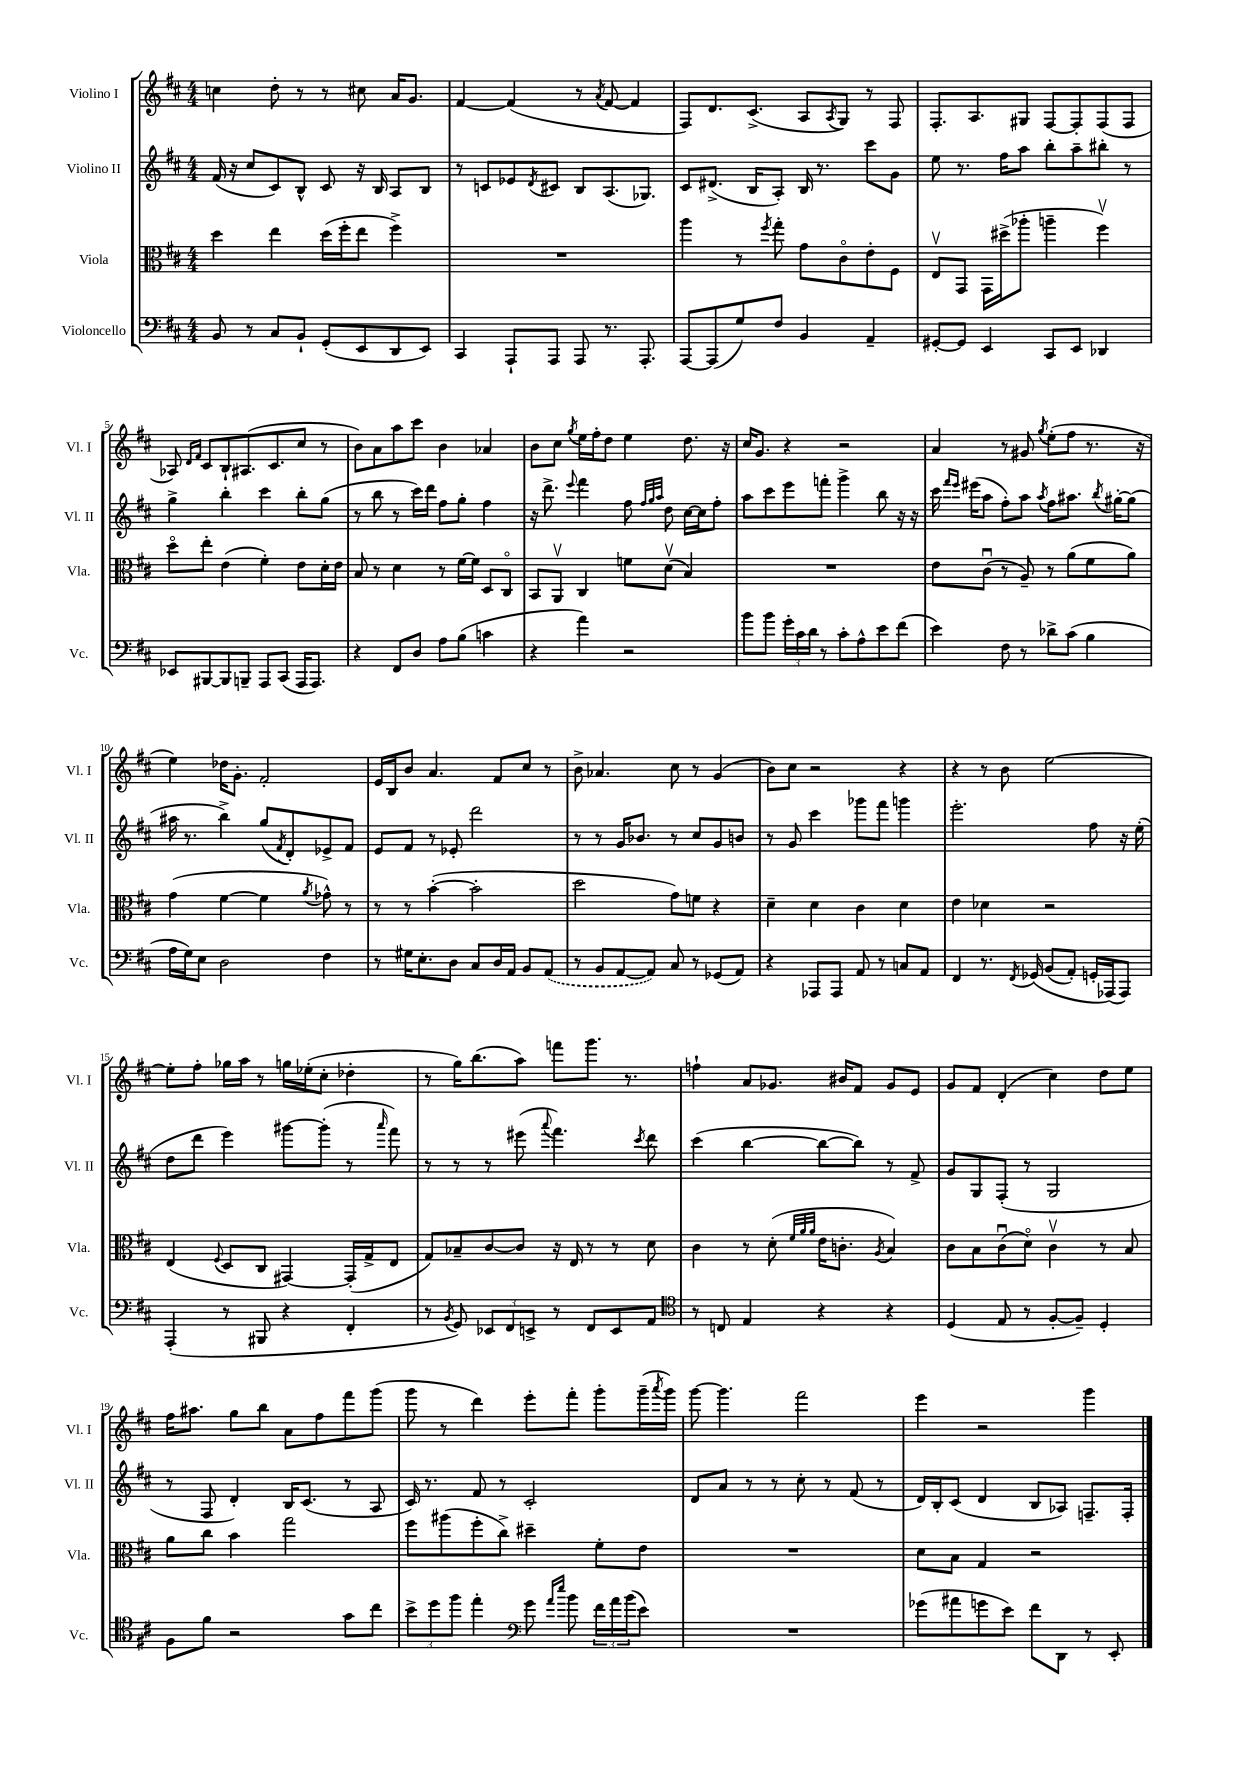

**kern	**kern	**kern	**kern
*staff4	*staff3	*staff2	*staff1
*clefF4	*clefC3	*clefG2	*clefG2
*k[f#c#]	*k[f#c#]	*k[f#c#]	*k[f#c#]
*M4/4	*M4/4	*M4/4	*M4/4
8BB	4dd	(16f#	4cc
.	.	16r	.
8r	.	8cc#	.
8C#	4ee	8c#)	8dd'
8BB`	.	8B^^	8r
(8GG'	(16dd	8c#	8r
.	16ff#'	.	.
8EE	8ee	16r	8cc#
.	.	16B	.
8DD	4ff#^)	8A	16a
.	.	.	8.g
8EE)	.	8B	.
=	=	=	=
4CC#	1r	8r	[4f#
.	.	8c	.
8AAA`	.	8e-	(4f#]
.	.	8qd	.
8AAA	.	8c#	.
8AAA	.	8B	8r
.	.	.	8qa
8.r	.	(8.A	[8f#
.	.	.	4f#]
8.AAA'	.	8.G-)	.
=	=	=	=
[8AAA	4aa	8c#	8F#)
(8AAA]	.	(8.d#^	8.d
8G)	8r	.	.
.	.	16B	(8.c#^
.	8qff#	.	.
8F#	8gg'	8A')	.
4BB	8g	16B	8A
.	.	8.r	.
.	.	.	8qA
.	8c#o	.	8G)
4AA~	8e'	8ccc#	8r
.	8F#	8g	8F#
=	=	=	=
[8GG#'	8Ev	8ee	8.F#'
8GG#]	8GG	8.r	.
.	.	.	8.A
4EE	16GG	.	.
.	(16dd#^	16ff#	.
.	8aa-'	8aa	8G#
8CC#	4aa~	8bb'	[8F#
8EE	.	8aa~	8F#']
4DD-	4ff#v)	8bb#'	(8F#
.	.	8r	8F#
=	=	=	=
8EE-	8ddo	4gg^	8A-)
.	.	.	16qqd
.	.	.	16qqf#
[8BBB#	8ee'	.	8c#
8BBB#]	(4e	4bb'	8B`
8BBB~	.	.	(8.A#
8AAA	4f#')	4ccc#	.
.	.	.	8.c#
(8CC#	.	.	.
16AAA	8e	8bb'	8cc#
8.AAA)	.	.	.
.	16d'	(8gg	8r
.	16e	.	.
=	=	=	=
4r	8B	8r	8b)
.	8r	8bb	8a
8FF#	4d	8r	8aa
8D	.	16ccc#)	8ccc#
.	.	16ddd	.
8A	8r	8ff#	4b
(8B	[16f#	8gg'	.
.	16f#]	.	.
4c	8D	4ff#	4a-
.	8C#o	.	.
=	=	=	=
4r	8BB	16r	8b
.	.	8.ddd^	.
.	8AAv	.	8cc#
.	.	8qqeee	8qgg
4a)	4C#	4fff#	16ee
.	.	.	16ff#'
.	.	.	8dd
2r	8f	8ff#	4ee
.	.	32qqff#	.
.	.	32qqgg	.
.	.	32qqaa	.
.	(8dv	8dd	.
.	4B)	[16cc#	8.dd
.	.	16cc#]	.
.	.	8ff#'	.
.	.	.	16r
=	=	=	=
8b	1r	8aa	16cc#
.	.	.	8.g
8b	.	8ccc#	.
24g'	.	8eee	4r
24c#	.	.	.
24d	.	.	.
8r	.	8fff'	.
8c#'	.	4ggg^	2r
8A^^	.	.	.
8e	.	8bb	.
(8f#	.	16r	.
.	.	16r	.
=	=	=	=
4e)	8e	16ccc#	4a
.	.	16qqfff#	.
.	.	16qqeee	.
.	.	(16eee#	.
.	(8c#u	8aa	.
8F#	8r	8ff#')	8r
8r	8A~)	8aa	8g#
.	.	8qaa	8qgg
8d-^	8r	8ff#	(8ee'
(8c#	(8a	8.aa#	8ff#
4B	8f#	.	8.r
.	.	8qbb	.
.	.	[16gg#'	.
.	8a)	(8gg#]	.
.	.	.	16r
=	=	=	=
16A	(4g	16aa#	4ee)
16G)	.	8.r	.
8E	.	.	.
2D	[4f#	4bb^)	16dd-
.	.	.	8.g'
.	4f#]	(8gg	2f#'
.	.	8qf#	.
.	.	8d')	.
.	8qa	.	.
4F#	8g-^^)	8e-^	.
.	8r	8f#	.
=	=	=	=
8r	8r	8e	16e
.	.	.	16B
16G#	8r	8f#	8b
8.E'	.	.	.
.	([4b'	8r	4.a
8D	.	8e-'	.
8C#	2b']	2ddd	.
16D	.	.	8f#
16AA	.	.	.
8BB	.	.	8cc#
(8AA	.	.	8r
=	=	=	=
8r	2dd	8r	8b^
8BB	.	8r	4.a-
[8AA	.	16g	.
.	.	8.b-	.
8AA])	.	.	.
8C#	8g)	8r	8cc#
8r	8f	8cc#	8r
(8GG-	4r	8g	(4g
8AA)	.	8b	.
=	=	=	=
4r	4d~	8r	8b)
.	.	8g	8cc#
8AAA-	4d	4ccc#	2r
8AAA-	.	.	.
8AA	4c#	8ggg-	.
8r	.	8fff#	.
8C	4d	4ggg	4r
8AA	.	.	.
=	=	=	=
4FF#	4e	2.eee'	4r
8.r	4d-	.	8r
.	.	.	8b
8qFF#	.	.	.
&(16GG-	.	.	.
(8BB	2r	.	[2ee
8AA')	.	.	.
16GG'	.	8ff#	.
(16AAA-&)	.	.	.
8AAA-)	.	16r	.
.	.	(16ee'	.
=	=	=	=
(4AAA'	(4E	8dd	8ee']
.	.	8ddd	8ff#'
.	8qqF#	.	.
8r	8D	4eee)	16gg-
.	.	.	16aa
8BBB#	8C#	.	8r
4r	[4GG#)	[8ggg#	16gg
.	.	.	(16ee-'
.	.	(8ggg#']	8cc#'
4FF#'	(16GG#']	8r	4dd-'
.	16G^	.	.
.	.	16qqaaa	.
.	8E	8fff#)	.
=	=	=	=
8r	8G)	8r	8r
8qBB	.	.	.
8GG)	8B-~	8r	16gg)
.	.	.	(8.bb
12EE-	[8c#	8r	.
12FF#	.	.	.
.	8c#]	(8eee#	8aa)
12EE^	.	.	.
.	.	8qqaaa	.
8r	16r	4.fff#)	8fff
.	16E	.	.
8FF#	8r	.	8.ggg
8EE	8r	.	.
.	.	.	8.r
.	.	8qccc#	.
8AA	8d	8ddd	.
=	=	=	=
*clefC4	*	*	*
8r	4c#	(4ccc#	4ff`
8C	.	.	.
4E	8r	[4bb	8a
.	(8d'	.	8.g-
.	32qqf#	.	.
.	32qqa	.	.
.	32qqa	.	.
4r	16e	8bb_	.
.	8.c'	.	16b#
.	.	8bb])	8f#
.	8qA	.	.
4r	4B)	8r	8g-
.	.	8f#^	8e
=	=	=	=
(4D	8c#	8g	8g
.	8B	8G	8f#
8E	(8c#u	(8F#'	(4d'
8r	8do)	8r	.
[8F#'	4c#v	2G	4cc#)
8F#~])	.	.	.
4D'	8r	.	8dd
.	8B	.	8ee
=	=	=	=
8F#	8a	8r	16ff#
.	.	.	8.aa#
8f#	8cc#	8F#	.
2r	4b	4d')	8gg
.	.	.	8bb
.	2gg	16B	8a
.	.	(8.c#	.
.	.	.	8ff#
8g	.	8r	8fff#
8cc#	.	8A	(8ggg
=	=	=	=
12b^	8ff#	16c#)	8ggg
.	.	8.r	.
12dd	.	.	.
.	(8aa#	.	8r
12ff#	.	.	.
4ee'	8ff#'	8f#	4ddd)
.	8cc#^)	8r	.
*clefF4	*	*	*
8g	4dd#~	2c#'	8eee'
16qqa	.	.	.
16qqee	.	.	.
8b	.	.	8fff#'
24f#	8f#'	.	8ggg'
24a	.	.	.
(24b	.	.	.
8e)	8e	.	(16ggg~
.	.	.	8qaaa
.	.	.	16ggg)
=	=	=	=
1r	1r	8d	[8ggg
.	.	8a	4.ggg]
.	.	8r	.
.	.	8r	.
.	.	8cc#'	2fff#
.	.	8r	.
.	.	(8f#	.
.	.	8r	.
=	=	=	=
(8g-	8d	16d)	4eee
.	.	16B'	.
8a#	8B	(8c#	.
8g	4G	4d	2r
8e)	.	.	.
8f#	2r	8B	.
8DD	.	8A-)	.
8r	.	8.F~	4ggg
8EE'	.	.	.
.	.	16F'	.
==	==	==	==
*-	*-	*-	*-
